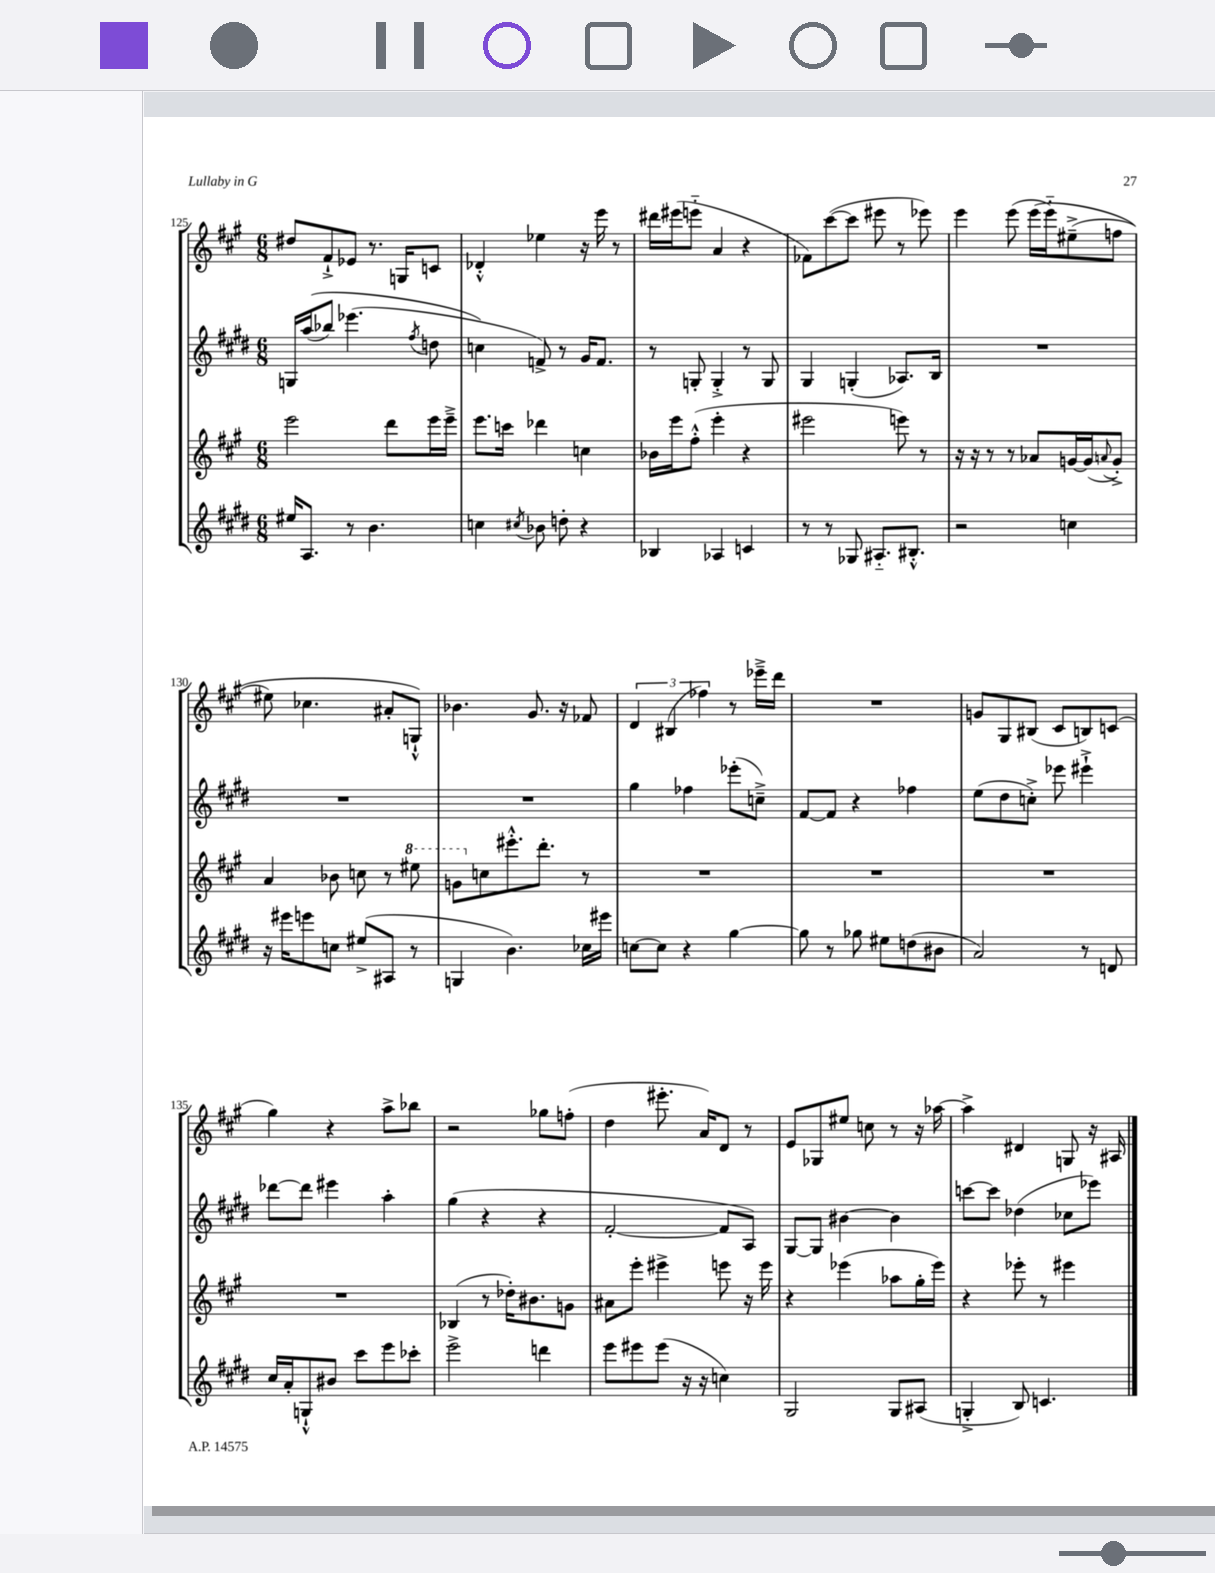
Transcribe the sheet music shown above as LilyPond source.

<<
\new StaffGroup <<
\new Staff = "s0" {
    \clef treble \key a \major \numericTimeSignature \time 6/8
    dis''8 fis'8-!-> ees'8 r8. g16 c'8 |
    des'4-.-^ ees''4 r16 e'''16 r8 |
    dis'''16 eis'''16( e'''8-_ a'4 r4 |
    fes'8) cis'''8~( cis'''8 eis'''8 r8 ees'''8) |
    e'''4 e'''8( e'''16\( e'''16-_) eis''8--->( f''8 |
    eis''8) ces''4. ais'8-. g8-!-^\) |
    bes'4. gis'8. r16 fes'8 |
    \tuplet 3/2 { d'4 bis4( fes''4) } r8 ees'''16---> d'''16 |
    R2. |
    g'8 gis8 bis8( cis'8 b8) c'8( |
    gis''4) r4 a''8-> bes''8 |
    r2 ges''8 f''8-.( |
    d''4 eis'''8.-. a'16) d'8 r8 |
    e'8 ges8 eis''8 c''8 r8 r16 aes''16~ |
    aes''4-> dis'4 g8 r16 ais16 \bar "|." |
}
\new Staff = "s1" {
    \clef treble \key e \major \numericTimeSignature \time 6/8
    g16 a''16(\( bes''8) ees'''4.( \acciaccatura { fis''8 } d''8 |
    c''4\) f'8->) r8 gis'16 f'8. |
    r8 g8-. g4-.-> r8 g8 |
    gis4 g4-.( aes8.) b16 |
    R2. |
    R2. |
    R2. |
    gis''4 fes''4 ees'''8-.( c''8--->) |
    fis'8~ fis'8 r4 fes''4 |
    e''8( dis''8 c''8-.->) ees'''8 eis'''4-!-> |
    des'''8~ des'''8 eis'''4 a''4-. |
    gis''4( r4 r4 |
    fis'2~-. fis'8 a8) |
    gis8~ gis8 bis'4~ bis'4 |
    c'''8~ c'''8 des''4( ces''8 ees'''8) \bar "|." |
}
\new Staff = "s2" {
    \clef treble \key a \major \numericTimeSignature \time 6/8
    e'''2 d'''8 e'''16 e'''16---> |
    e'''8. c'''16 des'''4 c''4 |
    bes'16 e'''16 fis''8-.-^( e'''4-. r4 |
    eis'''2 e'''8) r8 |
    r16 r16 r8 r8 aes'8 g'16~ g'16( \appoggiatura { a'8 } g'8-.->) |
    a'4 bes'8 c''8 r8 \ottava #1 eis'''8 |
    g''8 \ottava #0 c''8 eis'''8.-.-^ d'''8.-. r8 |
    R2. |
    R2. |
    R2. |
    R2. |
    bes4( r8 des''16-.) bis'8. g'8 |
    ais'8 e'''8-. eis'''4-> e'''8 r16 e'''16 |
    r4 ees'''4( aes''8 gis''16-. ees'''16) |
    r4 ees'''8-. r8 eis'''4 \bar "|." |
}
\new Staff = "s3" {
    \clef treble \key e \major \numericTimeSignature \time 6/8
    eis''16 a8. r8 b'4. |
    c''4 \acciaccatura { cis''8 } bes'8 d''8-. r4 |
    bes4 aes4 c'4 |
    r8 r8 ges8 ais8.-_ bis8.-.-^ |
    r2 c''4 |
    r16 eis'''16 e'''8 c''8 eis''8->( ais8 r8 |
    g4 b'4.) ces''16 eis'''16 |
    c''8~ c''8 r4 gis''4~ |
    gis''8 r8 ges''8 eis''8 d''8( bis'8 |
    a'2) r8 d'8 |
    cis''16 a'16-. g8-!-^ bis'8 cis'''8 e'''8 ces'''8-. |
    e'''2-> d'''4 |
    e'''8 eis'''8 eis'''8( r16 r16 c''4) |
    gis2 gis8 ais8( |
    g4-.-> b8) c'4. \bar "|." |
}
>>
>>
\layout { \context { \Score currentBarNumber = #125 } }
